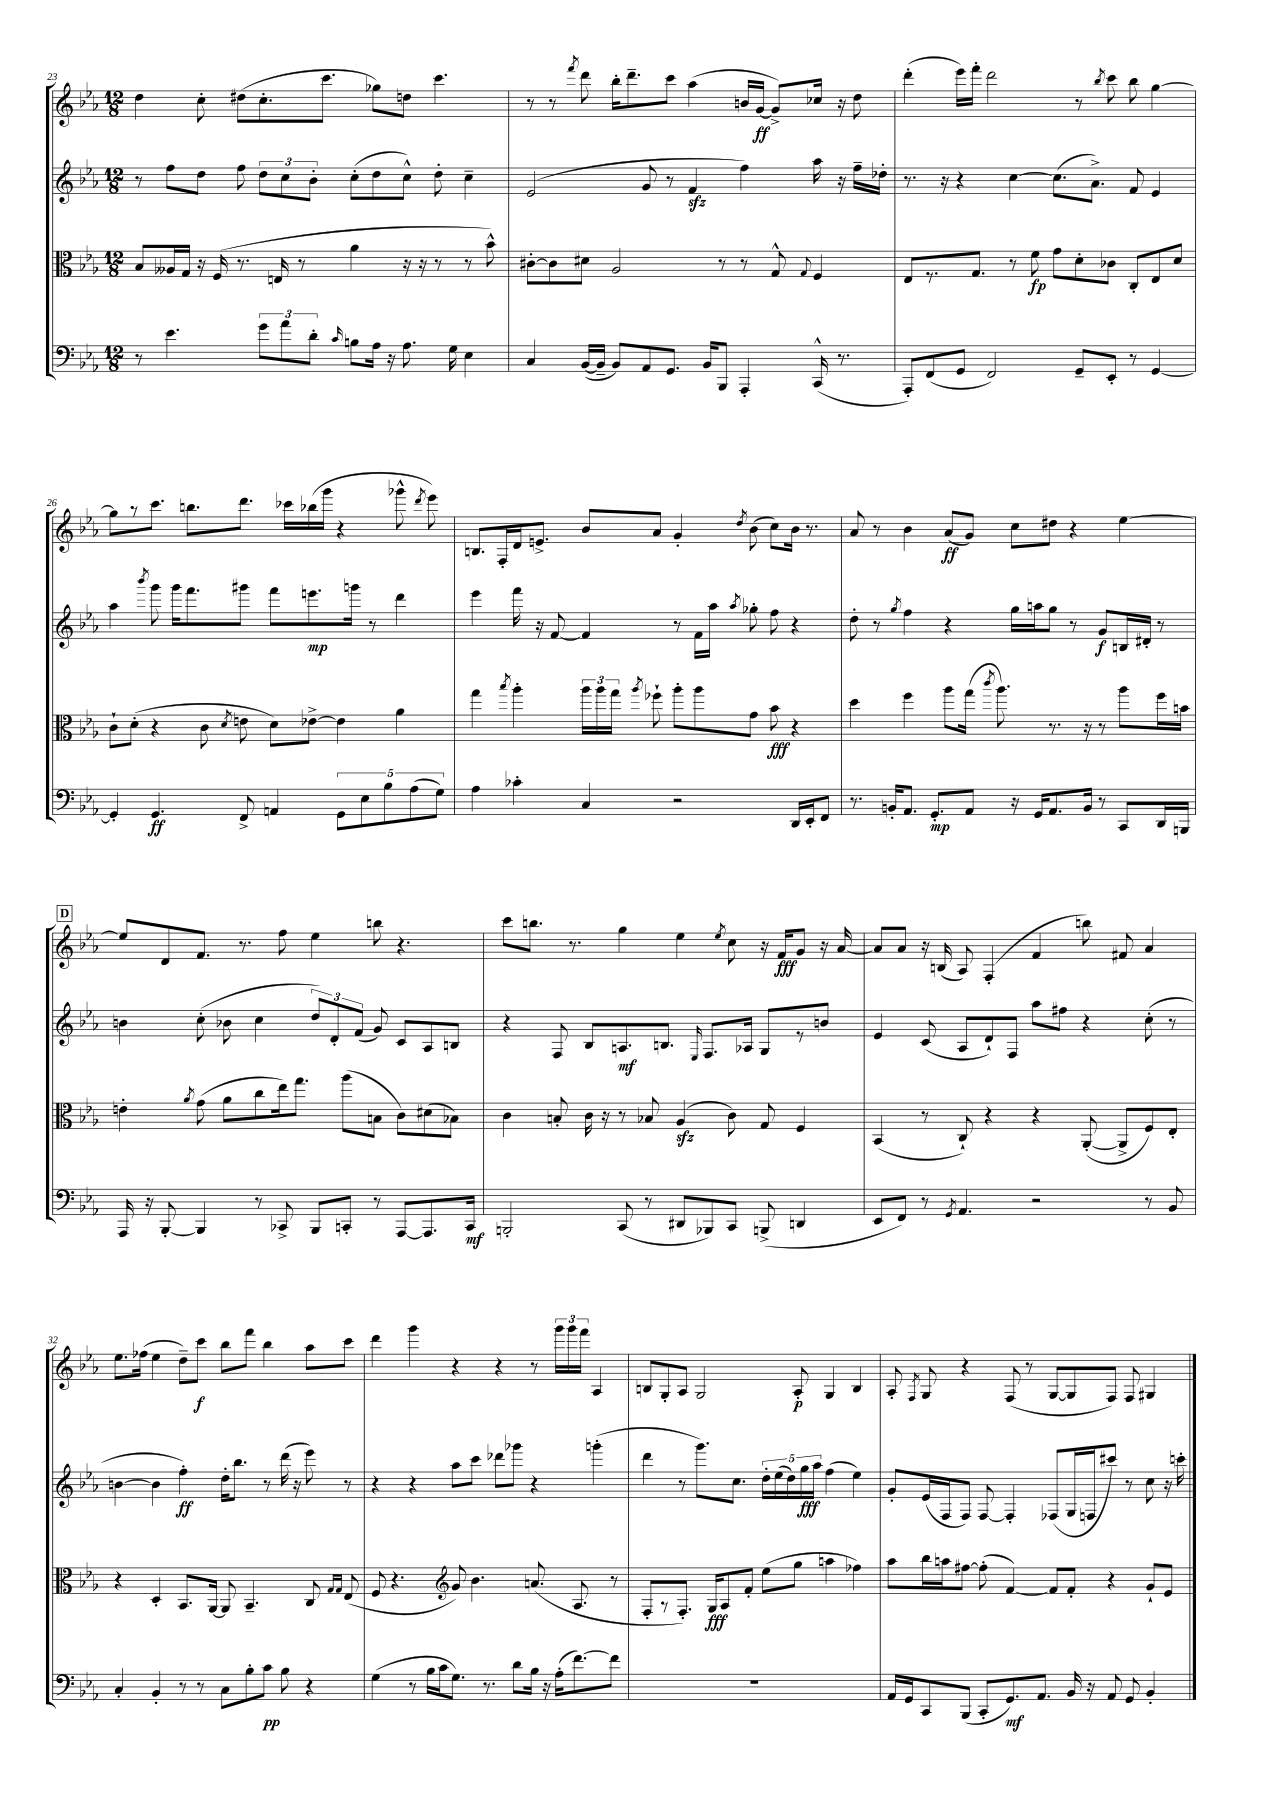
<<
\new StaffGroup <<
\new Staff = "s0" {
    \clef treble \key ees \major \numericTimeSignature \time 12/8
    \autoBeamOff d''4 c''8-. dis''8[( c''8.-. c'''8.] ges''8[) d''8] c'''4. |
    r8 r8 \acciaccatura { f'''8 } d'''8 bes''16[-. d'''8.-- c'''8] aes''4( b'16[ g'16]~\ff g'8[->) ces''16] r16 d''8 |
    d'''4-.( ees'''16[) f'''16]-. d'''2 r8 \acciaccatura { bes''8 } c'''8 bes''8 g''4~ |
    g''8[ r8 c'''8.] b''8.[ d'''8.] ces'''16[ bes''16( g'''16] r4 ges'''8-^ \acciaccatura { d'''8 } ees'''8) |
    b8.[ f16-. d'16 e'8.]-> bes'8[ aes'8] g'4-. \acciaccatura { d''8 } bes'8( c''8[) bes'16] r8. |
    aes'8 r8 bes'4 aes'8[\ff( g'8]) c''8[ dis''8] r4 ees''4~ |
    \mark \markup { \box "D" } ees''8[ d'8 f'8.] r8. f''8 ees''4 b''8 r4. |
    c'''8[ b''8.] r8. g''4 ees''4 \acciaccatura { ees''8 } c''8 r16 f'16[\fff g'8] r16 aes'16~ |
    aes'8[ aes'8] r16 b16( aes8) f4-.( f'4 b''8) fis'8 aes'4 |
    ees''8.[ fes''16]( ees''4 d''8[--) c'''8]\f bes''8[ f'''8] bes''4 aes''8[ c'''8] |
    d'''4 g'''4 r4 r4 r8 \tuplet 3/2 { g'''16[ g'''16 f'''16] } aes4 |
    b8[ g8-. aes8] g2 aes8-.\p g4 b4 |
    aes8-. \acciaccatura { f8 } g8 r4 f8( r8 g8[~ g8 f8]) f8 gis4 \bar "|." |
}
\new Staff = "s1" {
    \clef treble \key ees \major \numericTimeSignature \time 12/8
    \autoBeamOff r8 f''8[ d''8] f''8 \tuplet 3/2 { d''8[ c''8 bes'8]-. } c''8[-.( d''8 c''8]-^) d''8-. c''4-- |
    ees'2( g'8 r8 f'4\sfz f''4) aes''16 r16 f''16[-- des''16]-. |
    r8. r16 r4 c''4~ c''8.[( aes'8.]->) f'8 ees'4 |
    aes''4 \acciaccatura { bes'''8 } g'''8 g'''16[ f'''8. gis'''8] f'''8[ e'''8.\mp g'''16] r8 d'''4 |
    ees'''4 f'''16 r16 f'8~ f'4 r8 f'16[ aes''16] \acciaccatura { aes''8 } ges''8-. f''8 r4 |
    d''8-. r8 \acciaccatura { g''8 } f''4 r4 g''16[ a''16 g''8] r8 g'8[\f b16 dis'16]-. r8 |
    \mark \markup { \box "D" } b'4 c''8-.( bes'8 c''4 \tuplet 3/2 { d''8[) d'8-. f'8]( } g'8) c'8[ aes8 b8] |
    r4 f8 bes8[ a8.\mf b8.] \grace { ees16 } f8.[ aes16] g8[ r8 b'8] |
    ees'4 c'8( aes8[ d'8-!) f8] aes''8[ fis''8] r4 c''8-.( r8 |
    b'4~ b'4 f''4-.\ff) d''16[-. bes''8.] r8 d'''16( r16 ees'''8) r8 |
    r4 r4 aes''8[ c'''8] des'''8[ ges'''8] r4 g'''4-.( |
    d'''4 r8 g'''8.[) c''8.] \tuplet 5/4 { d''16[-. ees''16( d''16) g''16\fff aes''16] } f''4( ees''4) |
    g'8[-. ees'16( f16 f8]) f8~ f4-. fes8[( g16 f16 cis'''8]) r8 c''8 r16 c'''16-. \bar "|." |
}
\new Staff = "s2" {
    \clef alto \key ees \major \numericTimeSignature \time 12/8
    \autoBeamOff bes8[ aeses16 g16] r16 f16( r8. e16 r8 aes'4 r16 r16 r8 r8 bes'8-^) |
    cis'8[~-. cis'8 dis'8] aes2 r8 r8 g8-^ \appoggiatura { g8 } f4 |
    ees8[ r8. g8.] r8 f'8\fp g'8[ d'8-. ces'8] c8[-. ees8 d'8] |
    c'8[-! d'8]-.( r4 c'8 \acciaccatura { d'8 } e'8 d'8[) ees'8]~-> ees'4 aes'4 |
    g''4 \acciaccatura { bes''8 } aes''4-. \tuplet 3/2 { aes''16[ aes''16 g''16] } \acciaccatura { aes''8 } fes''8-! aes''8[-. aes''8 g'8] bes'8\fff r4 |
    d''4 f''4 aes''8[ g''16]( \acciaccatura { c'''8 } aes''8.) r8. r16 r8 aes''8[ f''16 b'16] |
    \mark \markup { \box "D" } e'4-. \acciaccatura { aes'8 } g'8( aes'8[ c''8 ees''16) g''8.] aes''8[( b8] c'8[) dis'8( bes8]) |
    c'4 b8-. c'16 r16 r8 bes8 aes4\sfz( c'8) g8 f4 |
    bes,4( r8 c8-!) r4 r4 aes,8~-.( aes,8[-> f8) ees8]-. |
    r4 d4-. bes,8.[ aes,16]~ aes,8 bes,4.-- c8 \grace { g16[ g16] } ees8( |
    f8 r4. \clef treble g'8) bes'4. a'8.( aes8. r8 |
    f8[-. r8 f8.]-.) g16[\fff aes8 f'8]-. ees''8[( g''8] a''4 fes''4) |
    aes''8[ bes''16 a''16 fis''8]~ fis''8-.( f'4~) f'8[ f'8]-. r4 g'8[-! ees'8] \bar "|." |
}
\new Staff = "s3" {
    \clef bass \key ees \major \numericTimeSignature \time 12/8
    \autoBeamOff r8 ees'4. \tuplet 3/2 { g'8[ aes'8 d'8]-. } \grace { c'16 } b8[ aes16] r16 aes8. g16 ees4 |
    c4 bes,16[~( bes,16]-- bes,8[) aes,8 g,8.] bes,16[ bes,,8] aes,,4-. c,16-^( r8. |
    aes,,8[-.) f,8( g,8] f,2) g,8[-- ees,8]-. r8 g,4~ |
    g,4-. g,4.\ff f,8-> a,4 \tuplet 5/4 { g,8[ ees8 bes8 aes8( g8]) } |
    aes4 ces'4-. c4 r2 d,16[ ees,16-. f,8] |
    r8. b,16[-. aes,8.] g,8.[-.\mp aes,8] r16 g,16[ aes,8. b,16] r8 c,8[ d,16 b,,16] |
    \mark \markup { \box "D" } aes,,16 r16 bes,,8~-. bes,,4 r8 ces,8-> bes,,8[ c,8]-. r8 aes,,8[~ aes,,8. c,16]\mf |
    b,,2-. c,8( r8 dis,8[ bes,,8) c,8] b,,8->( d,4 |
    ees,8[ f,8]) r8 \acciaccatura { g,8 } aes,4. r2 r8 bes,8 |
    c4-. bes,4-. r8 r8 c8[ bes8-. c'8]\pp bes8 r4 |
    g4( r8 bes16[ c'16 g8.]) r8. d'8[ bes16] r16 aes16[-.( f'8.~) f'8] |
    R1. |
    aes,16[ g,16 c,8 bes,,8]( c,8[-. g,8.\mf) aes,8.] bes,16 r16 aes,8 g,8 bes,4-. \bar "|." |
}
>>
>>
\layout { \context { \Score currentBarNumber = #23 } }
